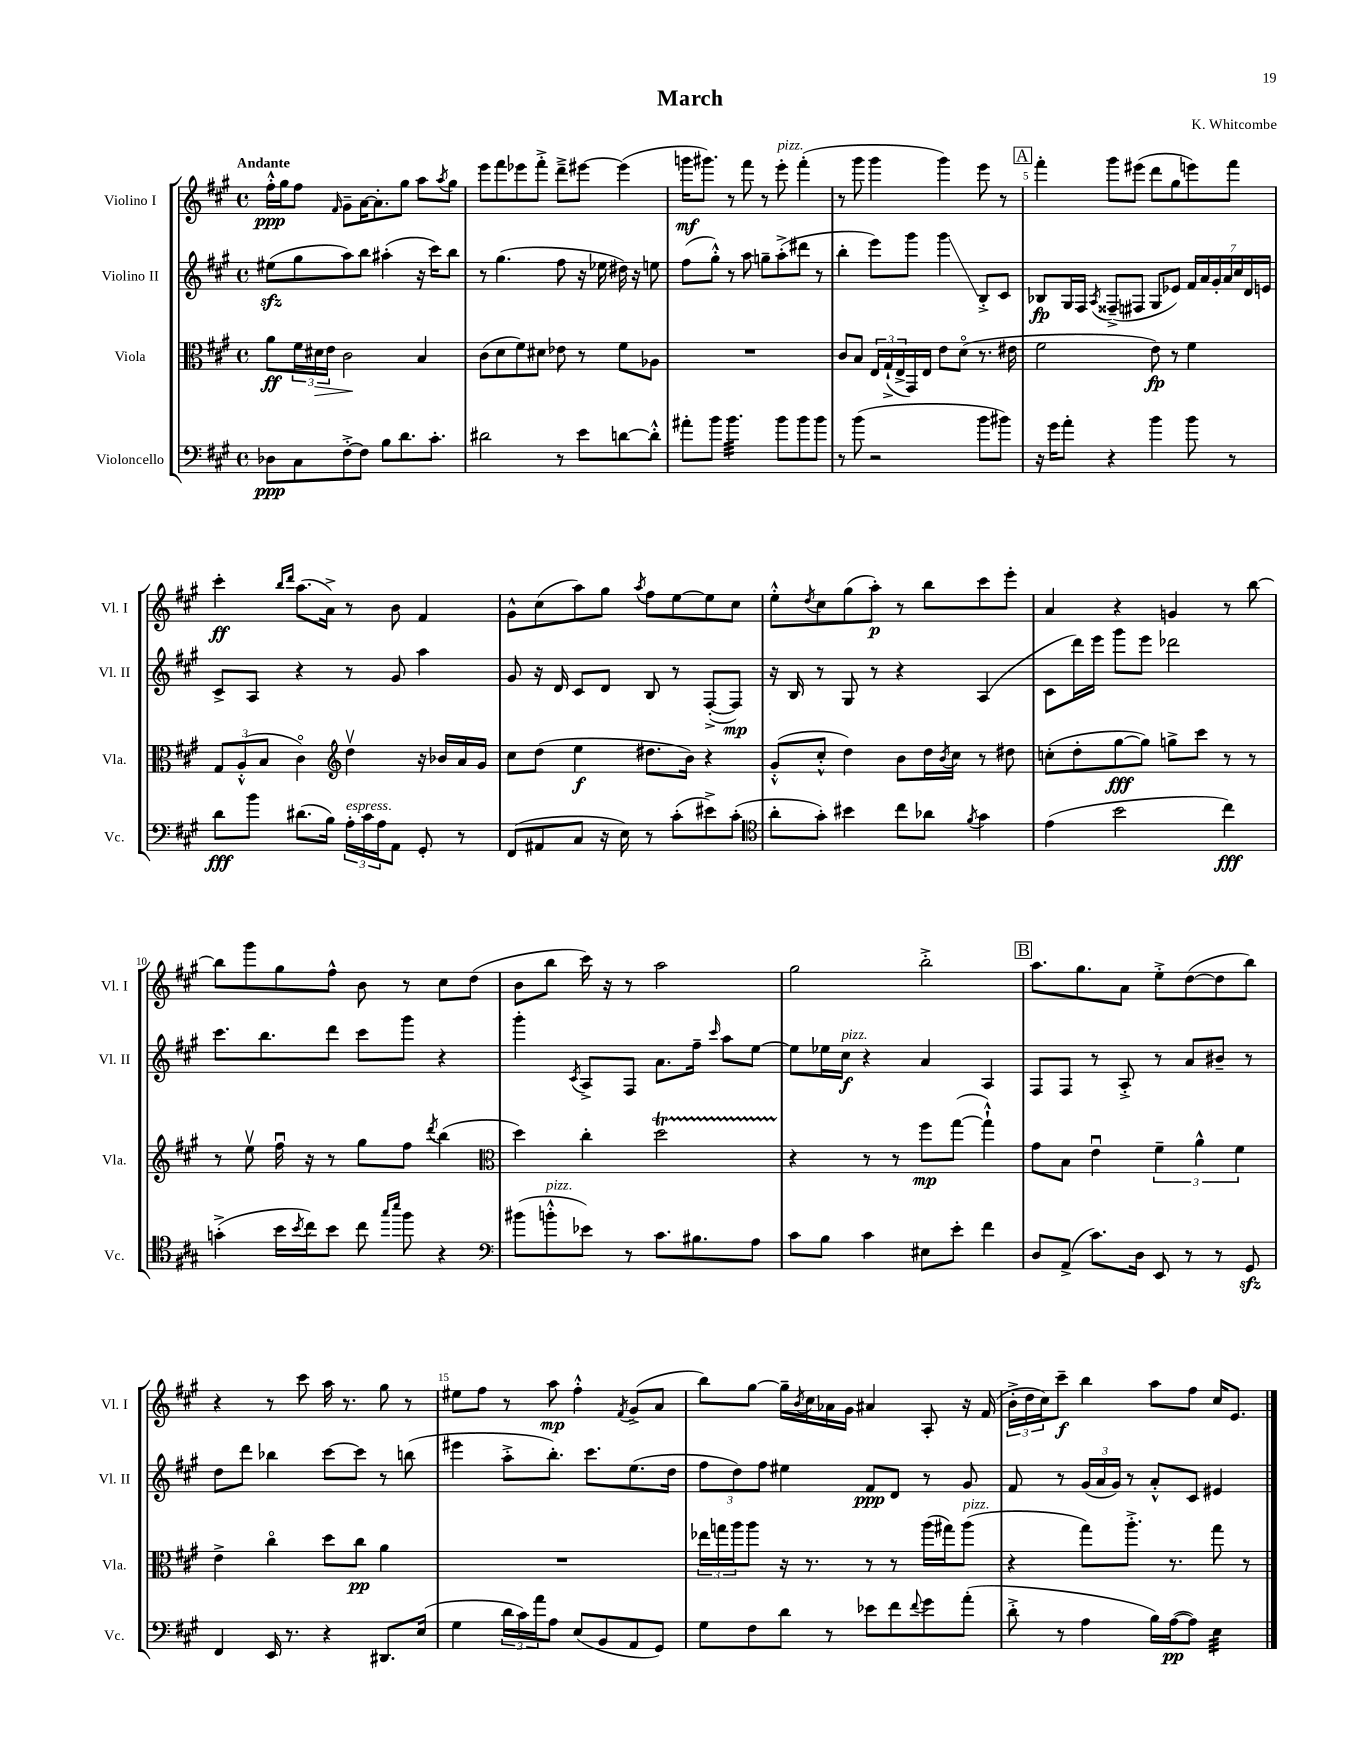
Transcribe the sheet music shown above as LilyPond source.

\header { title = "March" composer = "K. Whitcombe" }
<<
\new StaffGroup <<
\new Staff = "s0" \with { instrumentName = "Violino I" shortInstrumentName = "Vl. I" } {
    \clef treble \key a \major \defaultTimeSignature \time 4/4 \tempo "Andante"
    fis''16-.-^\ppp gis''16 fis''8 \grace { fis'16 } gis'8-- a'16~ a'8.-. gis''8 a''8 \acciaccatura { a''8 } gis''8 |
    e'''8 fis'''8 ees'''8 fis'''8-.-> d'''8---> eis'''8~ eis'''4( |
    g'''16\mf gis'''8.) r8 fis'''8 r8 e'''8-.^\markup { \italic "pizz." } fis'''4-.( |
    r8 gis'''8 gis'''4 gis'''4) e'''8 r8 |
    \mark \markup { \box "A" } fis'''4-. gis'''8 eis'''8( d'''8 gis''8 e'''8) fis'''8 |
    cis'''4-.\ff \grace { b''16 d'''16 } a''8.( a'16->) r8 b'8 fis'4 |
    gis'8-^ cis''8( a''8) gis''8 \acciaccatura { a''8 } fis''8 e''8~ e''8 cis''8 |
    e''8-.-^ \acciaccatura { d''8 } cis''8 gis''8( a''8-.\p) r8 b''8 cis'''8 e'''8-. |
    a'4 r4 g'4 r8 b''8~ |
    b''8 gis'''8 gis''8 fis''8-^ b'8 r8 cis''8 d''8( |
    b'8 b''8 cis'''16) r16 r8 a''2 |
    gis''2 b''2-.-> |
    \mark \markup { \box "B" } a''8. gis''8. a'8 e''8-.-> d''8~( d''8 b''8) |
    r4 r8 cis'''8 a''16 r8. gis''8 r8 |
    eis''8 fis''8 r8 a''8\mp fis''4-.-^ \acciaccatura { fis'8 } gis'8->( a'8 |
    b''8) gis''8~ gis''16-- \acciaccatura { b'8 } cis''16 aes'16 gis'16 ais'4 a8-. r16 fis'16( |
    \tuplet 3/2 { b'16-.-> d''16 cis''16) } cis'''8--\f b''4 a''8 fis''8 cis''16 e'8. \bar "|." |
}
\new Staff = "s1" \with { instrumentName = "Violino II" shortInstrumentName = "Vl. II" } {
    \clef treble \key a \major \defaultTimeSignature \time 4/4
    eis''8\sfz( gis''8 a''8) b''8 ais''4-.( r16 cis'''16) b''8 |
    r8 gis''4.( fis''8 r16 ees''16 dis''16) r16 e''8 |
    fis''8( gis''8-.-^) r8 a''8 g''8-- a''8-.->( dis'''8 r8 |
    b''4-. e'''8) gis'''8 gis'''4\glissando b8-.-> cis'8 |
    \mark \markup { \box "A" } bes8\fp gis16 fis16 \acciaccatura { a8 } fisis8--->( fis8 gis8 ees'8) \tuplet 7/4 { fis'16 a'16 gis'16-. a'16 cis''16 d'16 e'16 } |
    cis'8-> a8 r4 r8 gis'8 a''4 |
    gis'8 r16 d'16 cis'8 d'8 b8 r8 fis8~-.->( fis8\mp) |
    r16 b16 r8 gis8 r8 r4 a4( |
    cis'8 d'''16) e'''16 gis'''8 e'''8 des'''2 |
    cis'''8. b''8. d'''8 cis'''8 gis'''8 r4 |
    gis'''4-. \acciaccatura { cis'8 } a8-> fis8 a'8. fis''16-- \grace { cis'''16 } a''8 e''8~ |
    e''8 ees''16 cis''16\f^\markup { \italic "pizz." } r4 a'4 a4 |
    \mark \markup { \box "B" } fis8 fis8 r8 a8-.-> r8 a'8 bis'8-- r8 |
    d''8 d'''8 bes''4 cis'''8~ cis'''8 r8 b''8( |
    eis'''4 a''8-.-> b''8.-.) cis'''8. e''8.( d''16 |
    \tuplet 3/2 { fis''8 d''8) fis''8 } eis''4 fis'8\ppp d'8 r8 gis'8 |
    fis'8 r8 \tuplet 3/2 { gis'16( a'16 gis'16) } r8 a'8-.-^ cis'8 eis'4 \bar "|." |
}
\new Staff = "s2" \with { instrumentName = "Viola" shortInstrumentName = "Vla." } {
    \clef alto \key a \major \defaultTimeSignature \time 4/4
    a'8\ff \tuplet 3/2 { fis'16 dis'16\> e'16 } cis'2\! b4 |
    cis'8( d'8 fis'8) dis'8 ees'8 r8 fis'8 aes8 |
    R1 |
    cis'8 b8 \tuplet 3/2 { e16 gis16-!->( e16-> } gis,16) e16 e'8 d'8\flageolet( r8. eis'16 |
    \mark \markup { \box "A" } fis'2 e'8\fp) r8 fis'4 |
    \tuplet 3/2 { gis8 a8-.-^( b8 } cis'4\flageolet) \clef treble d''4\upbow r16 bes'16 a'16 gis'16 |
    cis''8 d''8( e''4\f dis''8. b'16) r4 |
    gis'8-.-^( cis''8-.-^ d''4) b'8 d''16 \acciaccatura { b'8 } cis''16 r8 dis''8 |
    c''8-.( d''8-. gis''8~\fff gis''8) g''8-> cis'''8 r8 r8 |
    r8 e''8\upbow fis''16\downbow r16 r8 gis''8 fis''8 \acciaccatura { d'''8 } b''4( |
    \clef alto d''4) cis''4-. d''2\startTrillSpan |
    r4\stopTrillSpan r8 r8 fis''8\mp gis''8~( gis''4-!-^) |
    \mark \markup { \box "B" } gis'8 b8 e'4\downbow \tuplet 3/2 { fis'4-- a'4-^ fis'4 } |
    e'4-> cis''4\flageolet d''8 cis''8\pp a'4 |
    R1 |
    \tuplet 3/2 { ees''16 g''16 a''16 } a''8 r16 r8. r8 r8 a''16( gis''16) a''8^\markup { \italic "pizz." }( |
    r4 gis''8) a''8.-.-> r8. gis''8 r8 \bar "|." |
}
\new Staff = "s3" \with { instrumentName = "Violoncello" shortInstrumentName = "Vc." } {
    \clef bass \key a \major \defaultTimeSignature \time 4/4
    des8\ppp cis8 fis8~-.-> fis8 b8 d'8. cis'8.-. |
    dis'2 r8 e'8 d'8~ d'8-.-^ |
    ais'8-. b'8 b'4.:32 b'8 b'8 b'8 |
    r8 b'8( r2 b'8 bis'8) |
    \mark \markup { \box "A" } r16 gis'16 a'8-. r4 b'4 b'8 r8 |
    d'8\fff b'8 dis'8.( b16) \tuplet 3/2 { a16-.^\markup { \italic "espress." } cis'16 a16 } a,8 gis,8-. r8 |
    fis,8( ais,8 cis8 r16 e16) r8 cis'8-.( eis'8->) cis'8-.( |
    \clef tenor a'8-. gis'8-.) bis'4 cis''8 aes'8 \acciaccatura { fis'8 } gis'4 |
    e'4( b'2 cis''4\fff) |
    g'4-.->( b'16 \acciaccatura { b'8 } cis''16) b'8 cis''8 \grace { gis''16 b''16 } fis''8 r4 |
    \clef bass bis'8( b'8-.-^^\markup { \italic "pizz." } ees'8) r8 cis'8. bis8. a8 |
    cis'8 b8 cis'4 eis8 e'8-. fis'4 |
    \mark \markup { \box "B" } d8 a,8->( cis'8.) d16 e,8 r8 r8 gis,8\sfz |
    fis,4 e,16 r8. r4 dis,8. e16( |
    gis4 \tuplet 3/2 { d'16 cis'16) a'16 } a8 e8( b,8 a,8 gis,8) |
    gis8 fis8 d'8 r8 ees'8 fis'8 \appoggiatura { fis'8 } gis'8 a'8-.( |
    d'8-.-> r8 a4 b16) a16~\pp( a8) e4:32 \bar "|." |
}
>>
>>
\layout { \context { \Score \override BarNumber.break-visibility = ##(#f #t #t) barNumberVisibility = #(every-nth-bar-number-visible 5) } }
